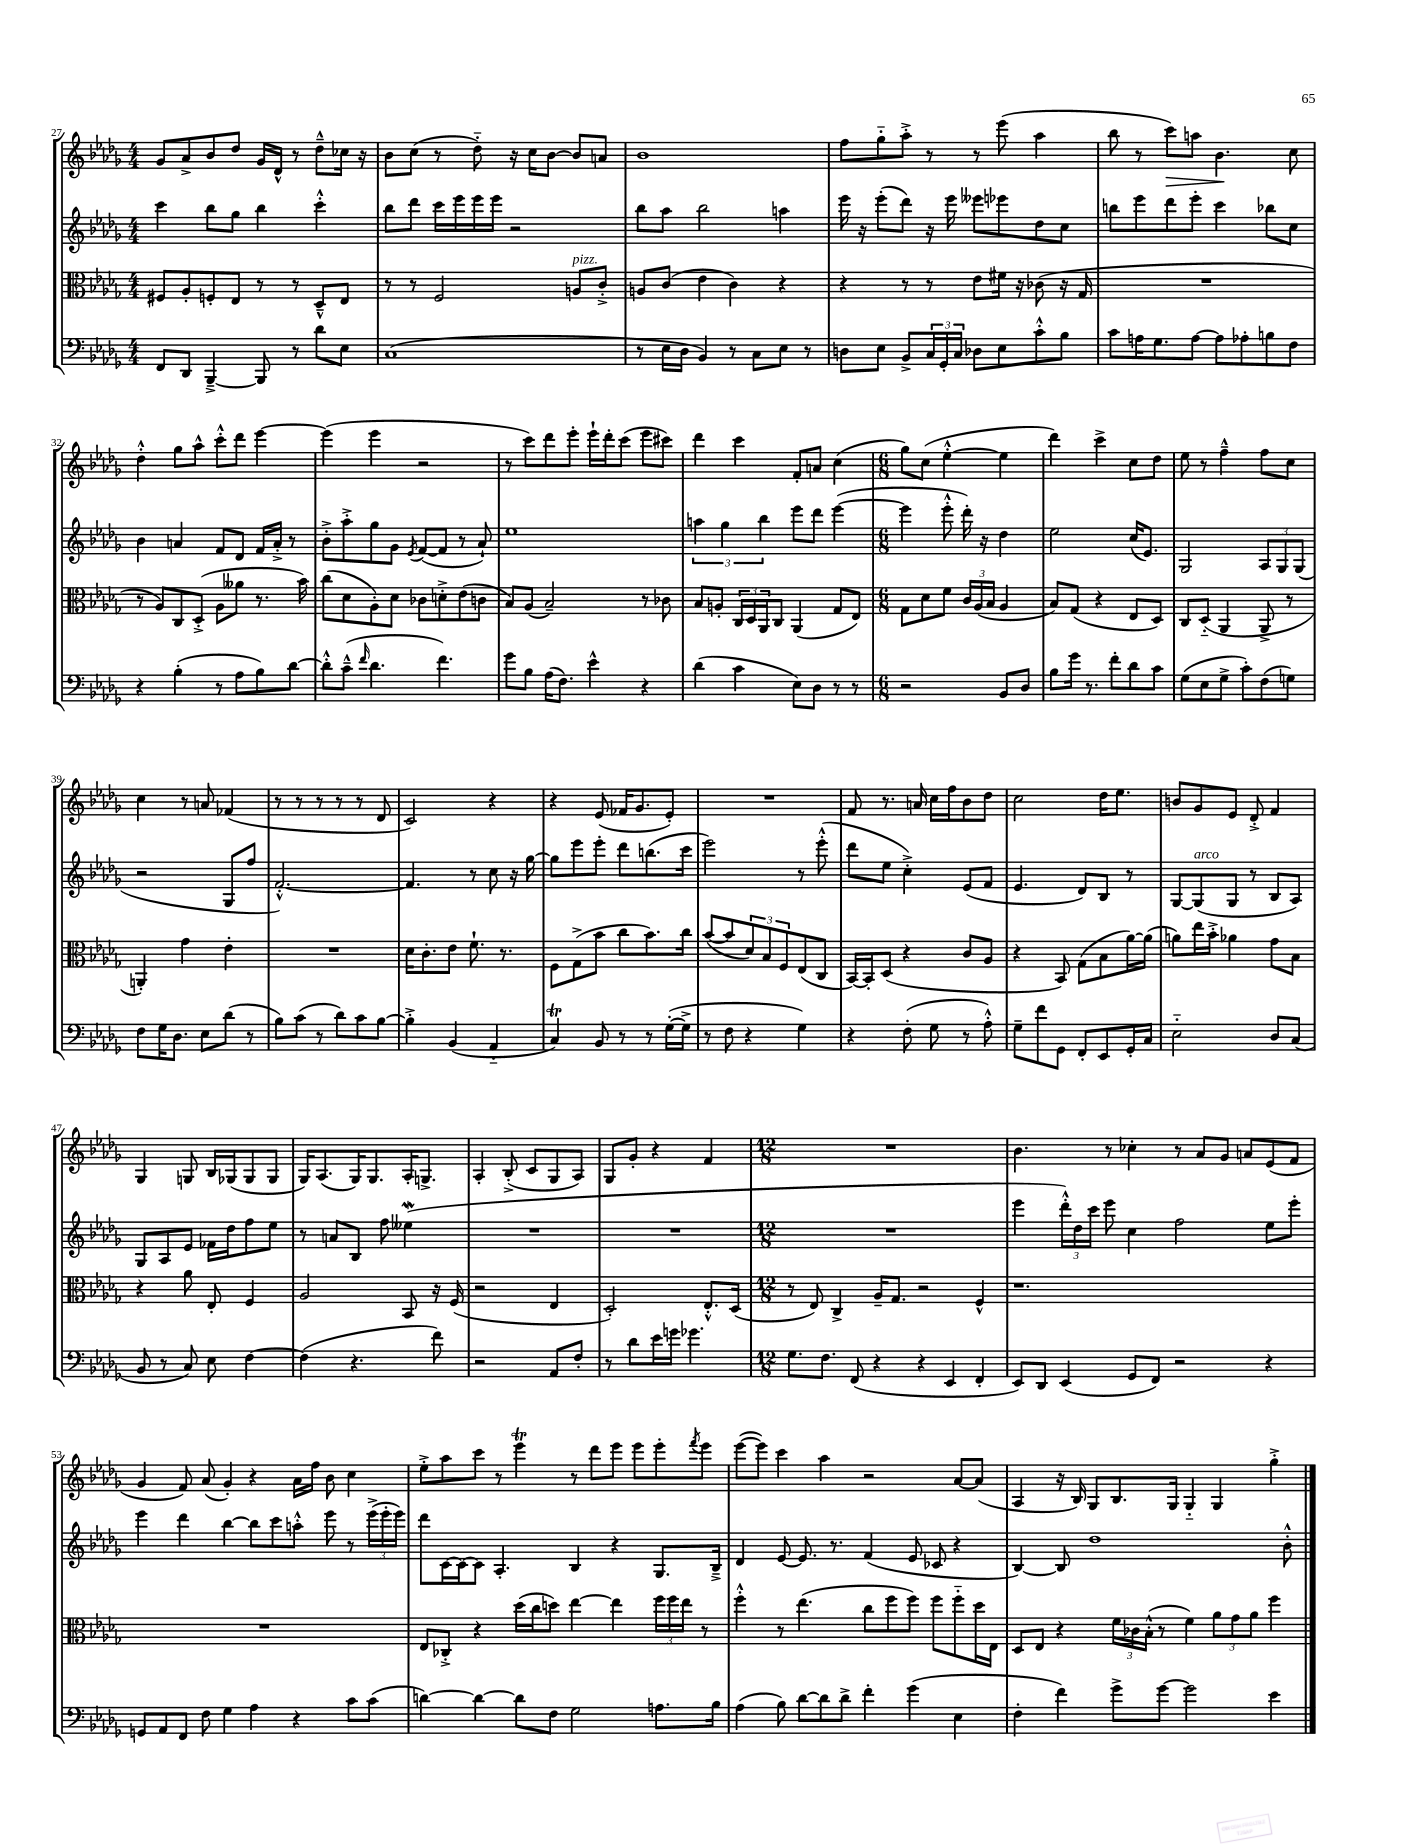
<<
\new StaffGroup <<
\new Staff = "s0" {
    \clef treble \key des \major \numericTimeSignature \time 4/4
    ges'8 aes'8-> bes'8 des''8 ges'16 des'16-^ r8 des''8---^ ces''16 r16 |
    bes'8 c''8( r8 des''8-_) r16 c''16 bes'8~ bes'8 a'8 |
    bes'1 |
    f''8 ges''8-_ aes''8-.-> r8 r8 ees'''8( aes''4 |
    bes''8 r8 c'''8\>) a''8 bes'4.\! c''8 |
    des''4-.-^ ges''8 aes''8-^ c'''8-.-^ des'''8 ees'''4~ |
    ees'''4( ees'''4 r2 |
    r8 c'''8) des'''8 ees'''8-. ees'''16-! des'''16-. c'''8( ees'''8 cis'''8) |
    des'''4 c'''4 f'8-. a'8 c''4( |
    \numericTimeSignature \time 6/8 ges''8) c''8( ees''4~-.-^ ees''4 |
    des'''4) c'''4-> c''8 des''8 |
    ees''8 r8 f''4---^ f''8 c''8 |
    c''4 r8 a'8 fes'4( |
    r8 r8 r8 r8 r8 des'8 |
    c'2) r4 |
    r4 ees'8( fes'16 ges'8. ees'8-.) |
    R2. |
    f'8 r8. a'16 c''16 f''16 bes'8 des''8 |
    c''2 des''16 ees''8. |
    b'8 ges'8 ees'8 des'8-.-> f'4 |
    ges4 g8 bes16 ges16( ges8 ges8 |
    ges16) aes8.( ges16) ges8. aes16-. g8.-> |
    aes4-. bes8-.->( c'8 ges8 aes8) |
    ges8 ges'8-. r4 f'4 |
    \numericTimeSignature \time 12/8 R1. |
    bes'4. r8 ces''4-. r8 aes'8 ges'8 a'8 ees'8( f'8 |
    ges'4 f'8) aes'8( ges'4-.) r4 aes'16 f''16 bes'8 c''4 |
    ees''8-.-> aes''8 c'''8 r8 ees'''4\trill r8 des'''8 ees'''8 ees'''8 ees'''8-. \acciaccatura { f'''8 } ees'''8 |
    ees'''8~( ees'''8) c'''4 aes''4 r2 aes'8~ aes'8( |
    aes4 r16 bes16) ges8 bes8. ges16 ges4-_ ges4 ges''4-.-> \bar "|." |
}
\new Staff = "s1" {
    \clef treble \key des \major \numericTimeSignature \time 4/4
    c'''4 bes''8 ges''8 bes''4 c'''4-.-^ |
    bes''8 des'''8 c'''16 ees'''16 ees'''16 ees'''16 r2 |
    bes''8 aes''8 bes''2 a''4 |
    ees'''16 r16 ees'''8-.( des'''8) r16 ees'''16 eeses'''8 ees'''8 des''8 c''8 |
    b''8 ees'''8 des'''8 ees'''8-. c'''4 bes''8 c''8 |
    bes'4 a'4 f'8 des'8 f'16 a'16-.-> r8 |
    bes'8-.-> aes''8-.-> ges''8 ges'8 \acciaccatura { ees'8 } f'8~( f'8 r8 aes'8-!) |
    ees''1 |
    \tuplet 3/2 { a''4 ges''4 bes''4 } ees'''8 des'''8 ees'''4~( |
    \numericTimeSignature \time 6/8 ees'''4 ees'''8-.-^ des'''16-.) r16 des''4 |
    ees''2 c''16( ees'8.) |
    ges2 \tuplet 3/2 { aes8 ges8 ges8( } |
    r2 ges8 f''8 |
    f'2.~-.-^) |
    f'4. r8 c''8 r16 ges''16~ |
    ges''8 ees'''8 ees'''8-. des'''8 b''8.( c'''16 |
    ees'''2) r8 ees'''8-.-^( |
    des'''8 ees''8 c''4-.->) ees'8( f'8 |
    ees'4. des'8) bes8 r8 |
    ges8~ ges8^\markup { \italic "arco" }( ges8 r8 bes8 aes8) |
    ges8 aes8 ees'8 fes'16 des''16 f''8 ees''8 |
    r8 a'8 bes8 f''8 eeses''4\mordent( |
    R2. |
    R2. |
    \numericTimeSignature \time 12/8 R1. |
    ees'''4 \tuplet 3/2 { des'''16-.-^) des''16 c'''16 } ees'''8 c''4 f''2 ees''8 ees'''8-. |
    ees'''4 des'''4 bes''4~ bes''8 c'''8 a''8-.-^ ees'''8 r8 \tuplet 3/2 { ees'''16->( ees'''16-. ees'''16) } |
    des'''8 c'16~ c'16~ c'8 aes4.-. bes4 r4 ges8. bes16---> |
    des'4 ees'8~ ees'8. r8. f'4( ees'8 ces'8 r4 |
    bes4~) bes8 des''1 bes'8-.-^ \bar "|." |
}
\new Staff = "s2" {
    \clef alto \key des \major \numericTimeSignature \time 4/4
    fis8 aes8-. f8-. ees8 r8 r8 des8---^ ees8 |
    r8 r8 f2 a8^\markup { \italic "pizz." } c'8-.-> |
    a8 c'8( ees'4 c'4) r4 |
    r4 r8 r8 ees'8 fis'16 r16 ces'8( r16 ges16 |
    R1 |
    r8 aes8) c8 des8-.->( aes8 aeses'8 r8. bes'16) |
    c''8( des'8 aes8-.) des'8 ces'8 d'8-.-> ees'8( c'8 |
    bes8) aes8( bes2--) r8 ces'8 |
    bes8 a8-. \tuplet 3/2 { c16 des16 aes,16 } c8 aes,4( ges8 ees8) |
    \numericTimeSignature \time 6/8 ges8 des'8 f'8 \tuplet 3/2 { c'16 aes16( bes16 } aes4 |
    bes8) ges8( r4 ees8 des8) |
    c8 des8-_( aes,4 aes,8-> r8 |
    a,4-.) ges'4 ees'4-. |
    R2. |
    des'16 c'8.-. ees'8 f'8.-! r8. |
    f8 ges8->( bes'8 c''8 bes'8.) c''16 |
    bes'8~( bes'8 \tuplet 3/2 { des'8) bes8 f8 } ees8( c8 |
    bes,16~) bes,16-. des8( r4 c'8 aes8 |
    r4 bes,8) ges8( bes8 aes'16~) aes'16( |
    a'8) ees''16 bes'16-.-> aes'4 ges'8 bes8 |
    r4 aes'8 ees8-. f4 |
    aes2 bes,8 r16 f16( |
    r2 ees4 |
    des2-.) ees8.-.-^ des16( |
    \numericTimeSignature \time 12/8 r8 ees8) c4-> aes16-- ges8. r2 f4-^ |
    r1. |
    R1. |
    ees8 ces8-.-> r4 des''16( c''16 d''8) ees''4~ ees''4 \tuplet 3/2 { f''16 f''16 ees''16 } r8 |
    f''4-.-^ r8 ees''4.( c''8 f''8 f''8) f''8 f''8-_ des''16 ees16 |
    des8 ees8 r4 \tuplet 3/2 { f'16 ces'16 bes16-.-^( } r8 f'4) \tuplet 3/2 { aes'8 ges'8 aes'8 } f''4 \bar "|." |
}
\new Staff = "s3" {
    \clef bass \key des \major \numericTimeSignature \time 4/4
    f,8 des,8 bes,,4~---> bes,,8 r8 des'8 ees8 |
    c1( |
    r8 ees16 des16 bes,4) r8 c8 ees8 r8 |
    d8 ees8 bes,8-> \tuplet 3/2 { c16 ges,16-. c16 } des8 ees8 c'8-.-^ bes8 |
    c'8 a16 ges8. a8~ a8 aes8-. b8 f8 |
    r4 bes4-.( r8 aes8 bes8) des'8~ |
    des'8-.-^ c'8---^( \grace { f'16 } des'4. f'4.) |
    ges'8 bes8 aes16( f8.) ees'4-^ r4 |
    des'4( c'4 ees8) des8 r8 r8 |
    \numericTimeSignature \time 6/8 r2 bes,8 des8 |
    bes8 ges'16 r8. f'8-. des'8 c'8 |
    ges8( ees8 ges8-> c'8-.) f8( g8) |
    f8 ges16 des8. ees8 des'8( r8 |
    bes8) c'8( r8 des'8) c'8 bes8~ |
    bes4-.-> bes,4( aes,4-_ |
    c4\trill) bes,8 r8 r8 ges16~-.( ges16-> |
    r8 f8 r4 ges4) |
    r4 f8-.( ges8 r8 aes8-.-^) |
    ges8-- f'8 ges,8 f,8-. ees,8 ges,16-. c16 |
    ees2-_ des8 c8( |
    bes,8 r8 c8) ees8 f4~ |
    f4( r4. f'8) |
    r2 aes,8 f8-. |
    r8 des'8 ees'16 g'16 ges'4. |
    \numericTimeSignature \time 12/8 ges8. f8. f,8( r4 r4 ees,4 f,4-. |
    ees,8) des,8 ees,4( ges,8 f,8) r2 r4 |
    g,8 aes,8 f,8 f8 ges4 aes4 r4 c'8 c'8( |
    d'4~) d'4~ d'8 f8 ges2 a8. bes16 |
    aes4( bes8) des'8~ des'8 des'8-> f'4-. ges'4( ees4 |
    f4-. f'4) ges'8-> ges'8~ ges'2 ees'4 \bar "|." |
}
>>
>>
\layout { \context { \Score currentBarNumber = #27 } }
